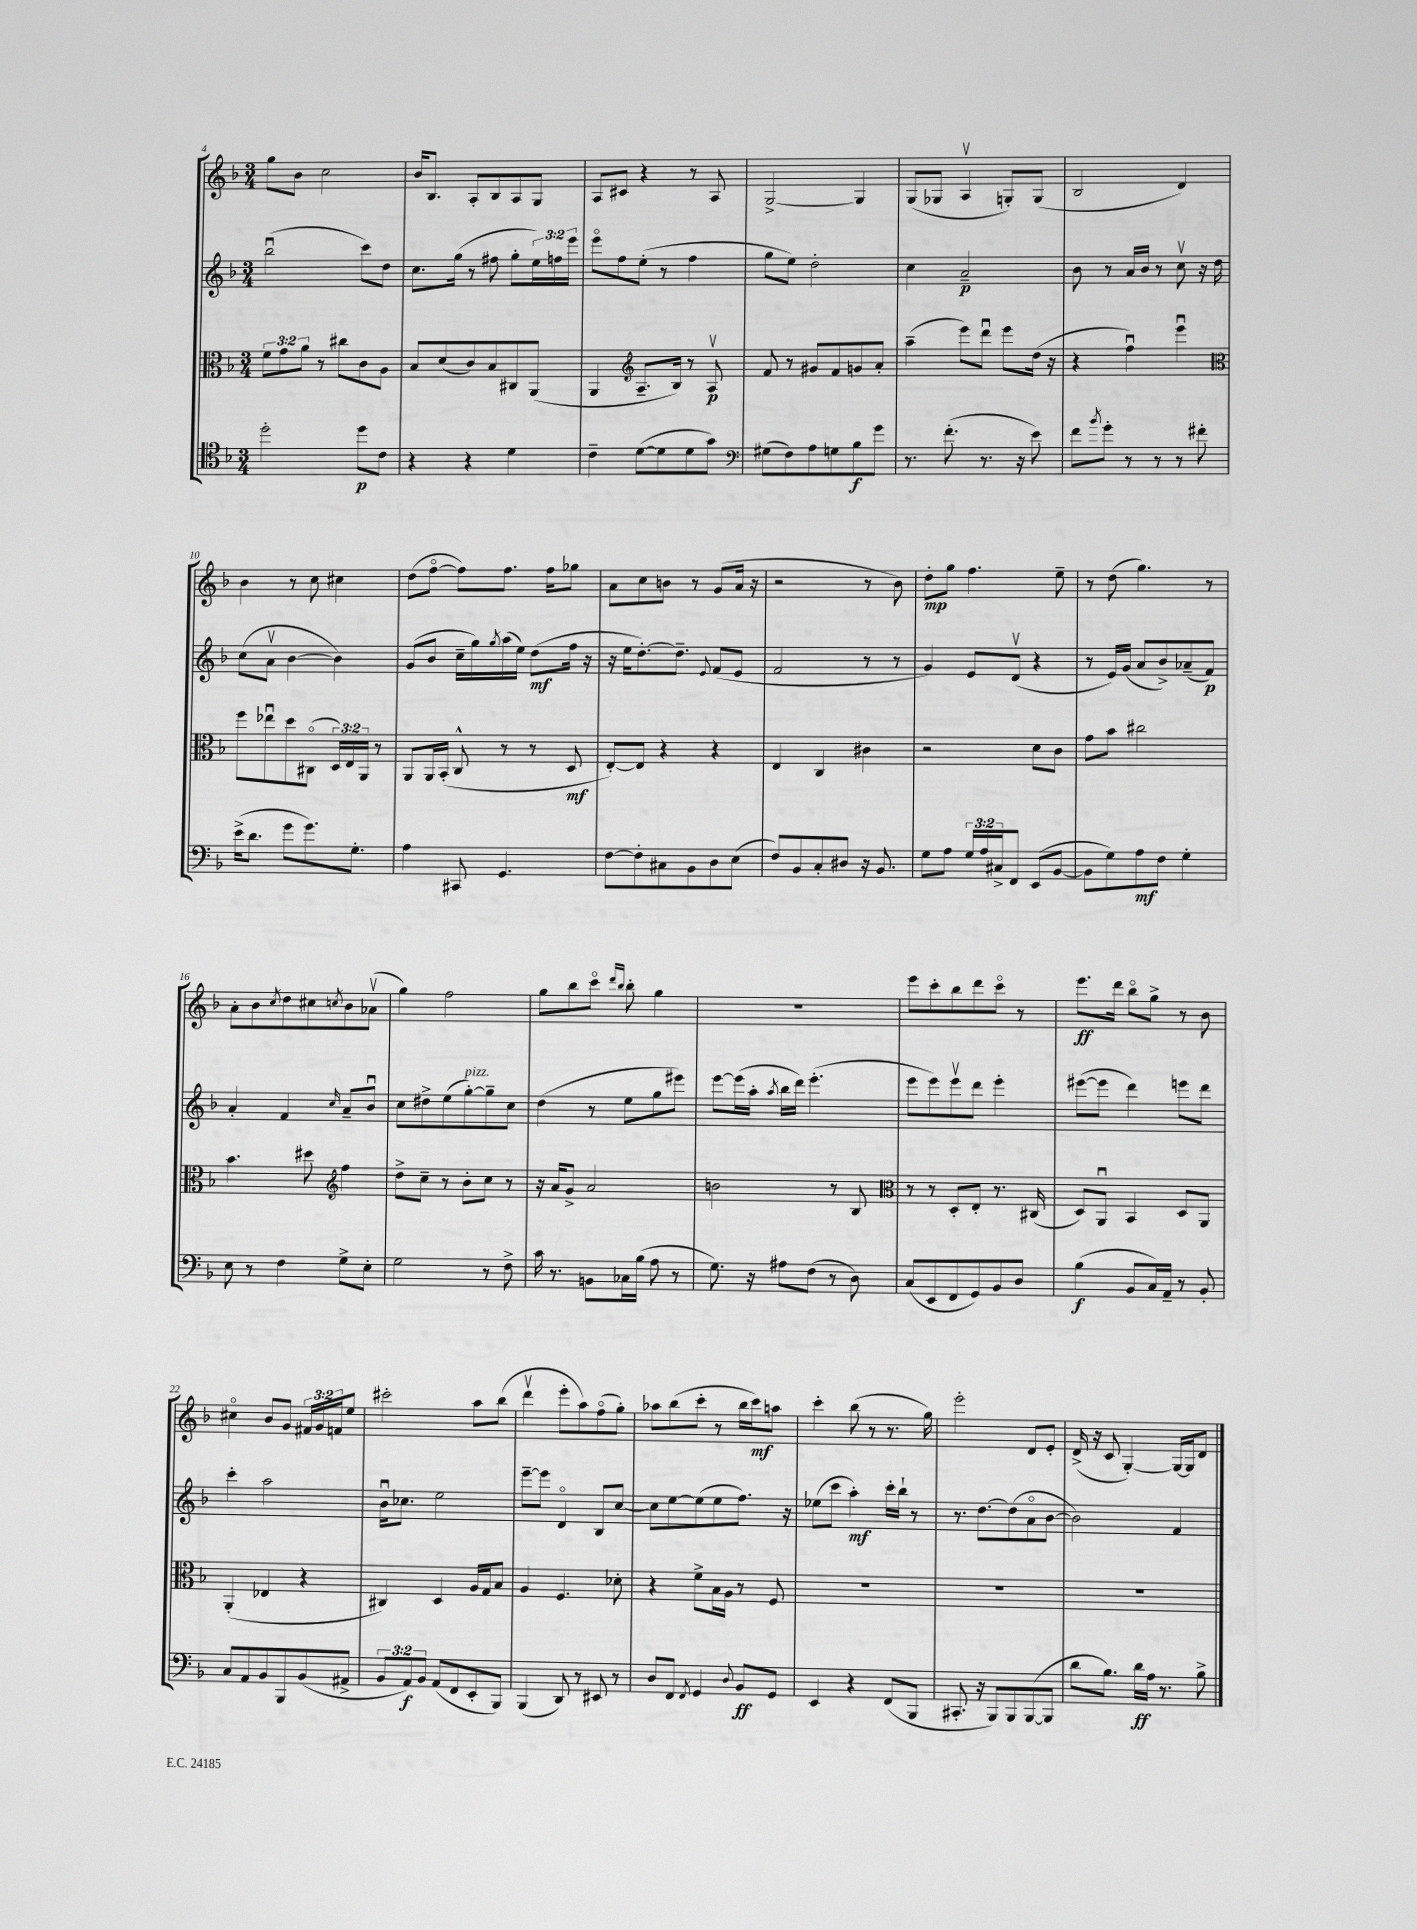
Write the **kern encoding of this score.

**kern	**kern	**kern	**kern
*staff4	*staff3	*staff2	*staff1
*clefC4	*clefC3	*clefG2	*clefG2
*k[b-]	*k[b-]	*k[b-]	*k[b-]
*M3/4	*M3/4	*M3/4	*M3/4
2dd'	12f	(2bb-u	8gg
.	12g	.	.
.	.	.	8b-
.	12a	.	.
.	8r	.	2cc
.	8cc#	.	.
8dd	8c	8ccc)	.
8c	8A	8dd	.
=	=	=	=
4r	8B-	8.cc	16b-
.	.	.	8.B-
.	(8d	.	.
.	.	(16gg	.
4r	8c)	8r	8A'
.	8B-	8ff#	8B-
4d	8C#	8gg'	8A
.	(8AA	24ee)	8G
.	.	24ff	.
.	.	24eee	.
=	=	=	=
4c~	4AA	8eeeo	8A
.	.	8ff	8c#
*	*clefG2	*	*
([8d	8.A~	(8ee'	4r
8d]	.	8r	.
.	16B-)	.	.
8d	8r	4ff	8r
8g)	8Av	.	8A
=	=	=	=
*clefF4	*	*	*
(8G#	8f	8gg	[2G^
8F)	8r	8ee)	.
8A	8g#	2dd'	.
8G	8f	.	.
8B-	8g	.	4G]
8g	8a'	.	.
=	=	=	=
8.r	(4aa~	4cc	(8G
.	.	.	8G-
(8.f'	.	.	.
.	8eee)	2a~	4Av
8.r	8dddu	.	.
.	8eee	.	8G')
16r	.	.	.
8e)	(16dd	.	(8G
.	16r	.	.
=	=	=	=
8f	4r	8b-	2B-
8qb-	.	.	.
8g'	.	8r	.
8r	4ffu)	16a	.
.	.	16b-	.
8r	.	8r	.
8r	4eeeu	8ccv	4d)
8f#'	.	16r	.
.	.	16dd	.
=	=	=	=
*	*clefC3	*	*
(16e^	8ff	(8cc	4b-
8.d	.	.	.
.	8ee-u	8av	.
8g	8dd	[4b-	8r
8.g)	(8C#o	.	8cc
.	24D)	4b-])	4cc#
.	24E	.	.
8.G'	.	.	.
.	24AA	.	.
.	8r	.	.
=	=	=	=
4A	8AA	(8g	(8dd
.	16AA	8b-	[8ffo
.	(16BB-'	.	.
8CC#	8C^^	16cc~	8ff])
.	.	16gg)	.
.	.	8qgg	.
4.GG	8r	(16aa	8.ff
.	.	16ee)	.
.	8r	(8dd	.
.	.	.	16ff
.	8D	16ff	8gg-
.	.	16r	.
=	=	=	=
[8F	[8E')	16r	8a
.	.	16ee	.
8F']	8E]	[8.dd')	8cc
8C#	4r	.	8b
.	.	8.dd~]	.
8BB-	.	.	8r
.	.	8qqe	.
8D	4r	(8f	(8g
(8E	.	8e	16a
.	.	.	16r
=	=	=	=
8F)	4E	2f	2r
8BB-	.	.	.
8C'	4C	.	.
8D#	.	.	.
16r	4c#	8r	8r
8.BB-	.	.	.
.	.	8r	8b-)
=	=	=	=
8G	2r	4g)	8dd'
8A	.	.	8gg
24G	.	8e	4.ff
24A	.	.	.
24C#^	.	.	.
8FF	.	(8dv	.
(8EE	8d	4r	.
[8BB-	8c	.	8ee~
=	=	=	=
8BB-]	8g	8r	8r
8G)	8b-	16e)	(8dd
.	.	(16g	.
8A	2cc#	8a	4.gg)
8F	.	8b-^)	.
4G'	.	(8a-~	.
.	.	8f)	8r
=	=	=	=
8E	4.b-	4a'	8a'
8r	.	.	8b-
.	.	.	8qcc
4F	.	4f	8dd
.	8dd#	.	8cc#
*	*clefG2	*	*
.	.	16qqcc	8qcc
8G^	4ff	8a~	8b-
8E'	.	8b-u	(8a-v
=	=	=	=
2G	8dd^	8cc	4gg)
.	8cc~	8dd#^	.
.	8r	(8ee	2ff
.	8b-'	[8gg')	.
8r	8cc	8gg~]	.
8F^	8r	8cc	.
=	=	=	=
16c	16r	(4dd	8gg
8.r	16a	.	.
.	8g^	.	8bb-
8BB	2a	8r	8ccco
.	.	.	16qqddd
.	.	.	16qqbb-
16C-	.	8ee	8bb-'
(16B-	.	.	.
8A	.	8gg	4gg
8r	.	8eee#)	.
=	=	=	=
8.G)	2b	[8eee	2.r
.	.	(16eee]	.
16r	.	16aa'	.
.	.	8qaa	.
8A#	.	16bb-	.
.	.	16ddd)	.
(8F	.	(4.eee'	.
8r	8r	.	.
8D)	8B-	.	.
=	=	=	=
*	*clefC3	*	*
(8C	8r	8eee	8eee
8EE	8r	8eee)	8ccc'
8FF	8D'	8eeev	8bb-
8GG)	8E'	8ddd	8ddd
8BB-	8.r	4eee'	8ccco
8D	.	.	8r
.	(16C#	.	.
=	=	=	=
(4B-	8D)	([8eee#	8.eee
.	8AAu	8eee#]	.
.	.	.	16ddd
8BB-	4BB-	4ddd)	8bb-o
16C)	.	.	8gg^
16AA~	.	.	.
8r	8D	8eee	8r
8BB-'	8AA	8ddd	8b-
=	=	=	=
8C	(4AA'	4ccc'	4cc#o
8AA	.	.	.
8BB-	4E-	2aa	8b-
8BBB-	.	.	8g
(8BB-	4r	.	24f#
.	.	.	24g
.	.	.	24f
8AA#^	.	.	8ee
=	=	=	=
12BB-	4C#)	16b-u	2ccc#'
.	.	8.cc-	.
12AA)	.	.	.
12BB-	.	.	.
(8AA	4D	2ee	.
8FF	.	.	.
8EE'	16A	.	8aa
.	16G	.	.
8BBB-)	8B-	.	(8bb-
=	=	=	=
(4BBB-	4A	[8eee~	4dddv
.	.	8eee]	.
8DD)	4.F	4do	8eee'
8r	.	.	8aa)
8EE#	.	8B-	(8ffo
8r	8d-'	[8cc	8gg')
=	=	=	=
8D	4r	8cc]	8aa-
8FF	.	[8ee	(8bb-
8qFF	.	.	.
4GG	8f^	(8ee]	8ccc'
.	16B-	8ee	8r
.	16A	.	.
8qqD	.	.	.
8BB-	8r	8.ff)	16bb-
.	.	.	16ccc)
8GG	8F	.	8aa
.	.	16r	.
=	=	=	=
4EE	2.r	(8ee-	4ccc'
.	.	8ccc	.
4r	.	4aa')	(8bb-
.	.	.	8r
(8FF	.	16ccc'	8.r
.	.	16bb-`	.
8BBB-	.	8r	.
.	.	.	16gg)
=	=	=	=
8.CC#'	2.r	8.r	2eee'
16r	.	[8.dd	.
8BBB-)	.	.	.
8BBB-	.	(8dd]	.
([8BBB-	.	8ao	8d
8BBB-]	.	[8b-	8e'
=	=	=	=
8d	2.r	2b-])	(16d^
.	.	.	16r
8.B-)	.	.	8c
.	.	.	[4G')
16d	.	.	.
16A	.	.	.
8.r	.	.	.
.	.	4f	16G_
.	.	.	16G]
8B-^	.	.	8d
==	==	==	==
*-	*-	*-	*-
